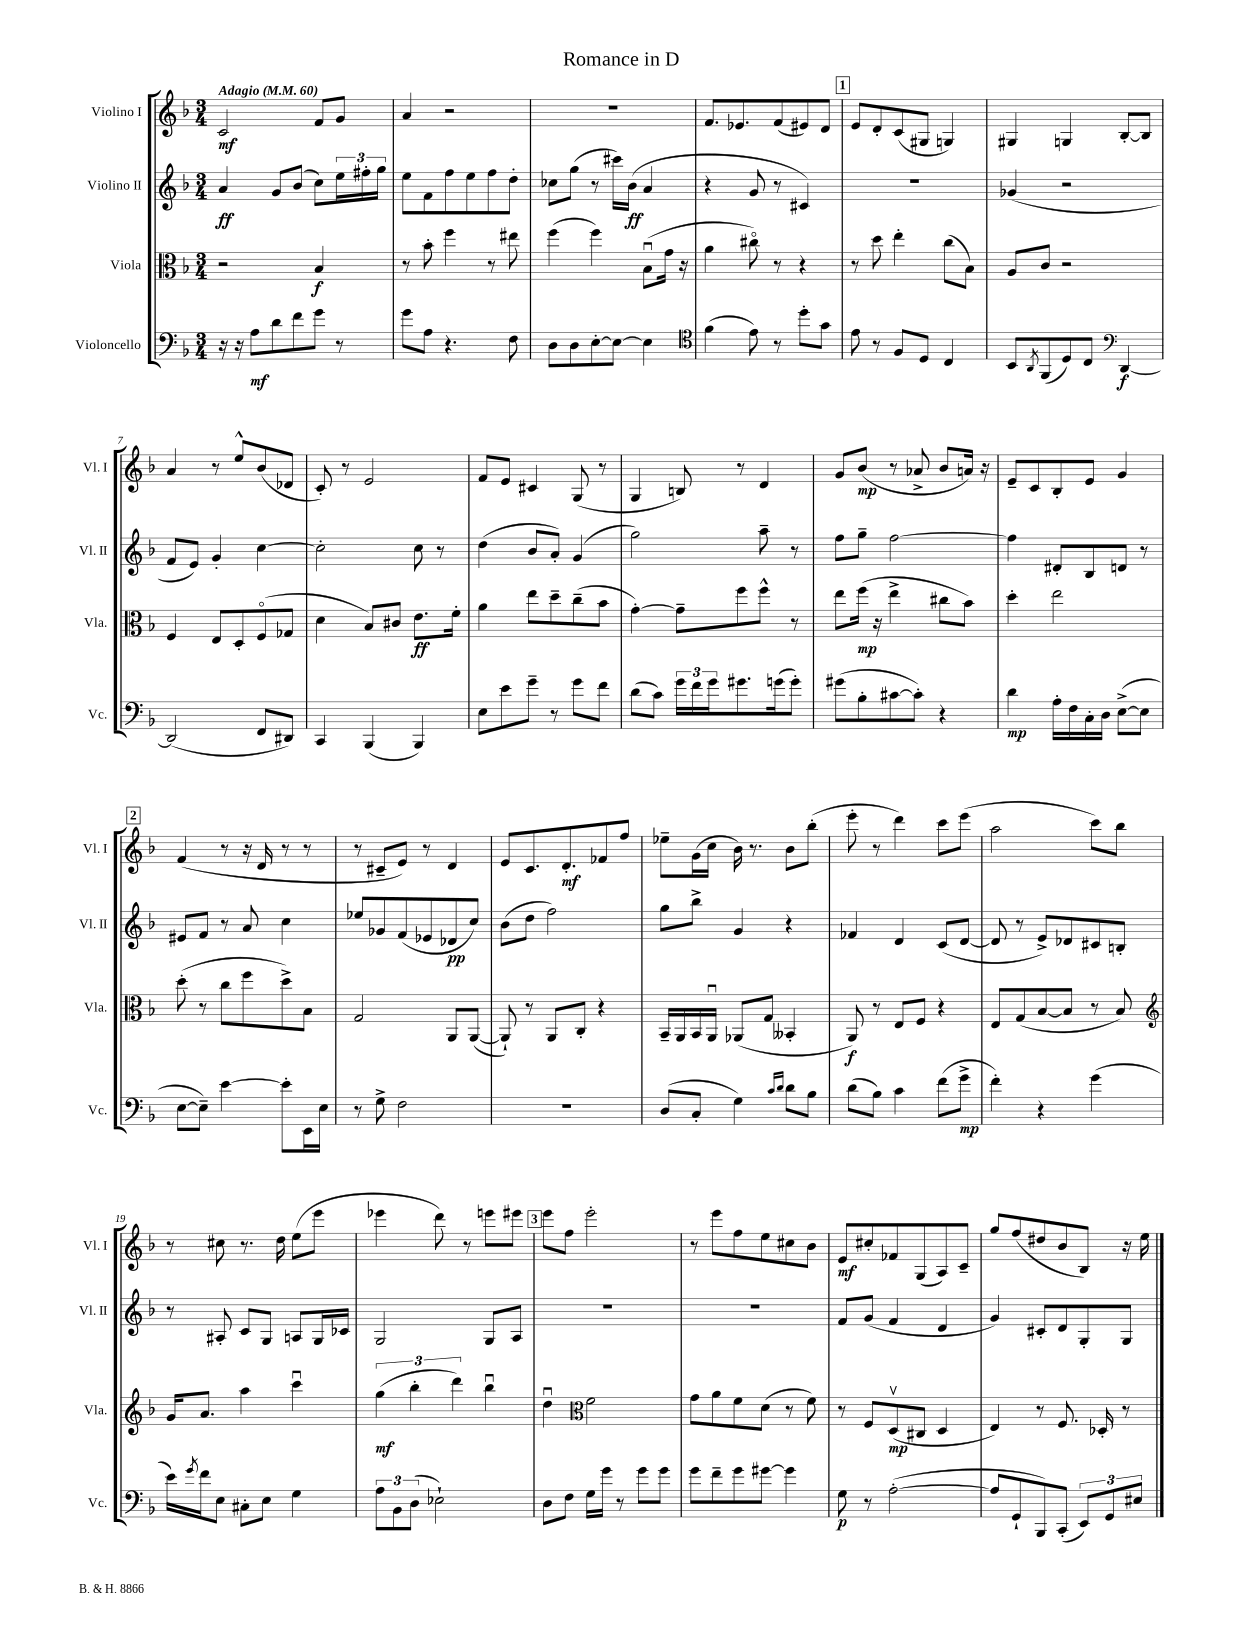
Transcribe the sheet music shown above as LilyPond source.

\header { title = "Romance in D" }
<<
\new StaffGroup <<
\new Staff = "s0" \with { instrumentName = "Violino I" shortInstrumentName = "Vl. I" } {
    \clef treble \key f \major \numericTimeSignature \time 3/4 \tempo "Adagio" 4 = 60
    c'2\mf f'8 g'8 |
    a'4 r2 |
    R2. |
    f'8. ees'8. f'8( eis'8) d'8 |
    \mark \markup { \box "1" } e'8 d'8-. c'8( gis8 g4) |
    gis4 g4 bes8~-. bes8 |
    a'4 r8 e''8-^ bes'8( des'8 |
    c'8-.) r8 e'2 |
    f'8 e'8 cis'4 g8( r8 |
    g4 b8) r8 d'4 |
    g'8 bes'8\mp( r8 aes'8-> bes'8 a'16) r16 |
    e'8-- c'8 bes8-. e'8 g'4 |
    \mark \markup { \box "2" } f'4( r8 r16 d'16 r8 r8 |
    r8 cis'8-- e'8) r8 d'4 |
    e'8 c'8. d'8.-.\mf fes'8 f''8 |
    ees''8-- g'16( c''16 bes'16) r8. bes'8 bes''8-.( |
    e'''8-. r8 d'''4) c'''8 e'''8( |
    a''2 c'''8) bes''8 |
    r8 cis''8 r8. d''16 e''8( e'''8 |
    ees'''4 d'''8) r8 e'''8 eis'''8 |
    \mark \markup { \box "3" } e'''8 f''8 e'''2-. |
    r8 e'''8 f''8 e''8 cis''8 bes'8 |
    e'8\mf cis''8-. fes'8 g8( a8) c'8-- |
    g''8 f''8( dis''8 bes'8 bes8) r16 e''16 \bar "|." |
}
\new Staff = "s1" \with { instrumentName = "Violino II" shortInstrumentName = "Vl. II" } {
    \clef treble \key f \major \numericTimeSignature \time 3/4
    a'4\ff g'8 bes'8( c''8) \tuplet 3/2 { e''16 fis''16-. g''16 } |
    e''8 f'8 f''8 e''8 f''8 d''8-. |
    ces''8 g''8( r8 cis'''16) bes'16\ff( a'4 |
    r4 g'8 r8 cis'4) |
    \mark \markup { \box "1" } R2. |
    ges'4( r2 |
    f'8 e'8) g'4-. c''4~ |
    c''2-. c''8 r8 |
    d''4( bes'8 a'8-.) g'4( |
    g''2) a''8-- r8 |
    f''8 g''8-- f''2~ |
    f''4 dis'8-. bes8 d'8 r8 |
    \mark \markup { \box "2" } eis'8 f'8 r8 a'8 c''4 |
    ees''8 ges'8 f'8( ees'8 des'8\pp c''8) |
    bes'8( d''8 f''2) |
    g''8 bes''8-> g'4 r4 |
    fes'4 d'4 c'8( d'8~ |
    d'8 r8 e'8->) des'8 cis'8 b8-. |
    r8 ais8-. c'8 g8 a8 g16 ces'16 |
    g2 g8 a8 |
    \mark \markup { \box "3" } R2. |
    R2. |
    f'8 g'8( f'4 d'4 |
    g'4) cis'8-. d'8 g8-. g8 \bar "|." |
}
\new Staff = "s2" \with { instrumentName = "Viola" shortInstrumentName = "Vla." } {
    \clef alto \key f \major \numericTimeSignature \time 3/4
    r2 bes4\f |
    r8 bes'8-. f''4 r8 eis''8 |
    f''4( f''4) bes8\downbow( g'16 r16 |
    a'4 cis''8\flageolet) r8 r4 |
    \mark \markup { \box "1" } r8 d''8 e''4-. c''8( bes8) |
    a8 c'8 r2 |
    f4 e8 d8-. f8\flageolet( ges8 |
    d'4 bes8) cis'8 e'8.\ff f'16-. |
    a'4 e''8 d''8-- c''8--( bes'8 |
    g'4~-.) g'8-- f''8 f''8-^ r8 |
    e''8 f''16\mp( r16 e''4-> cis''8 bes'8) |
    d''4-. e''2 |
    \mark \markup { \box "2" } d''8-.( r8 c''8 f''8 d''8->) bes8 |
    g2 a,8 a,8~( |
    a,8-!) r8 a,8 c8-. r4 |
    bes,16-- a,16 bes,16 a,16\downbow aes,8( g8 beses,4-. |
    a,8\f) r8 e8 f8 r4 |
    e8 g8( bes8~ bes8 r8 bes8) |
    \clef treble g'16 a'8. a''4 c'''4\downbow |
    \tuplet 3/2 { g''4\mf( bes''4-. d'''4) } bes''4\downbow |
    \mark \markup { \box "3" } d''4\downbow \clef alto f'2 |
    g'8 a'8 f'8 d'8( r8 f'8) |
    r8 f8 d8\upbow\mp( cis8 d4 |
    e4) r8 f8. des16-. r8 \bar "|." |
}
\new Staff = "s3" \with { instrumentName = "Violoncello" shortInstrumentName = "Vc." } {
    \clef bass \key f \major \numericTimeSignature \time 3/4
    r16 r16 a8\mf d'8 f'8 g'8 r8 |
    g'8 a8 r4. f8 |
    d8 d8 e8~-. e8~ e4 |
    \clef tenor f'4( e'8) r8 d''8-. g'8 |
    \mark \markup { \box "1" } e'8 r8 f8 d8 c4 |
    bes,8 \acciaccatura { a,8 } f,8( d8) c8 \clef bass d,4~\f |
    d,2( f,8 dis,8) |
    c,4 bes,,4( bes,,4) |
    e8 e'8 g'8-- r8 g'8 f'8 |
    d'8( c'8) \tuplet 3/2 { g'16 f'16 g'16 } gis'8. g'16( g'8-.) |
    gis'8( bes8-. cis'8~ cis'8-.) r4 |
    d'4\mp a16-. f16 c16-. d16 e8~->( e8 |
    \mark \markup { \box "2" } e8~ e8--) e'4~ e'8-. e,16 e16 |
    r8 g8-> f2 |
    R2. |
    d8( c8-. g4) \grace { c'16 d'16 } d'8 bes8 |
    d'8( bes8) c'4 f'8( g'8->\mp |
    f'4-.) r4 g'4( |
    e'16) \acciaccatura { g'8 } f'16 e8 cis8-. e8 g4 |
    \tuplet 3/2 { a8 bes,8 d8( } ees2-!) |
    \mark \markup { \box "3" } d8 f8 g16 g'16 r8 g'8 g'8 |
    g'8 f'8-- g'8 gis'8~ gis'4 |
    g8\p r8 a2~-.( |
    a8 g,8-! bes,,8) c,8-.( \tuplet 3/2 { e,8) g,8 eis8 } \bar "|." |
}
>>
>>
